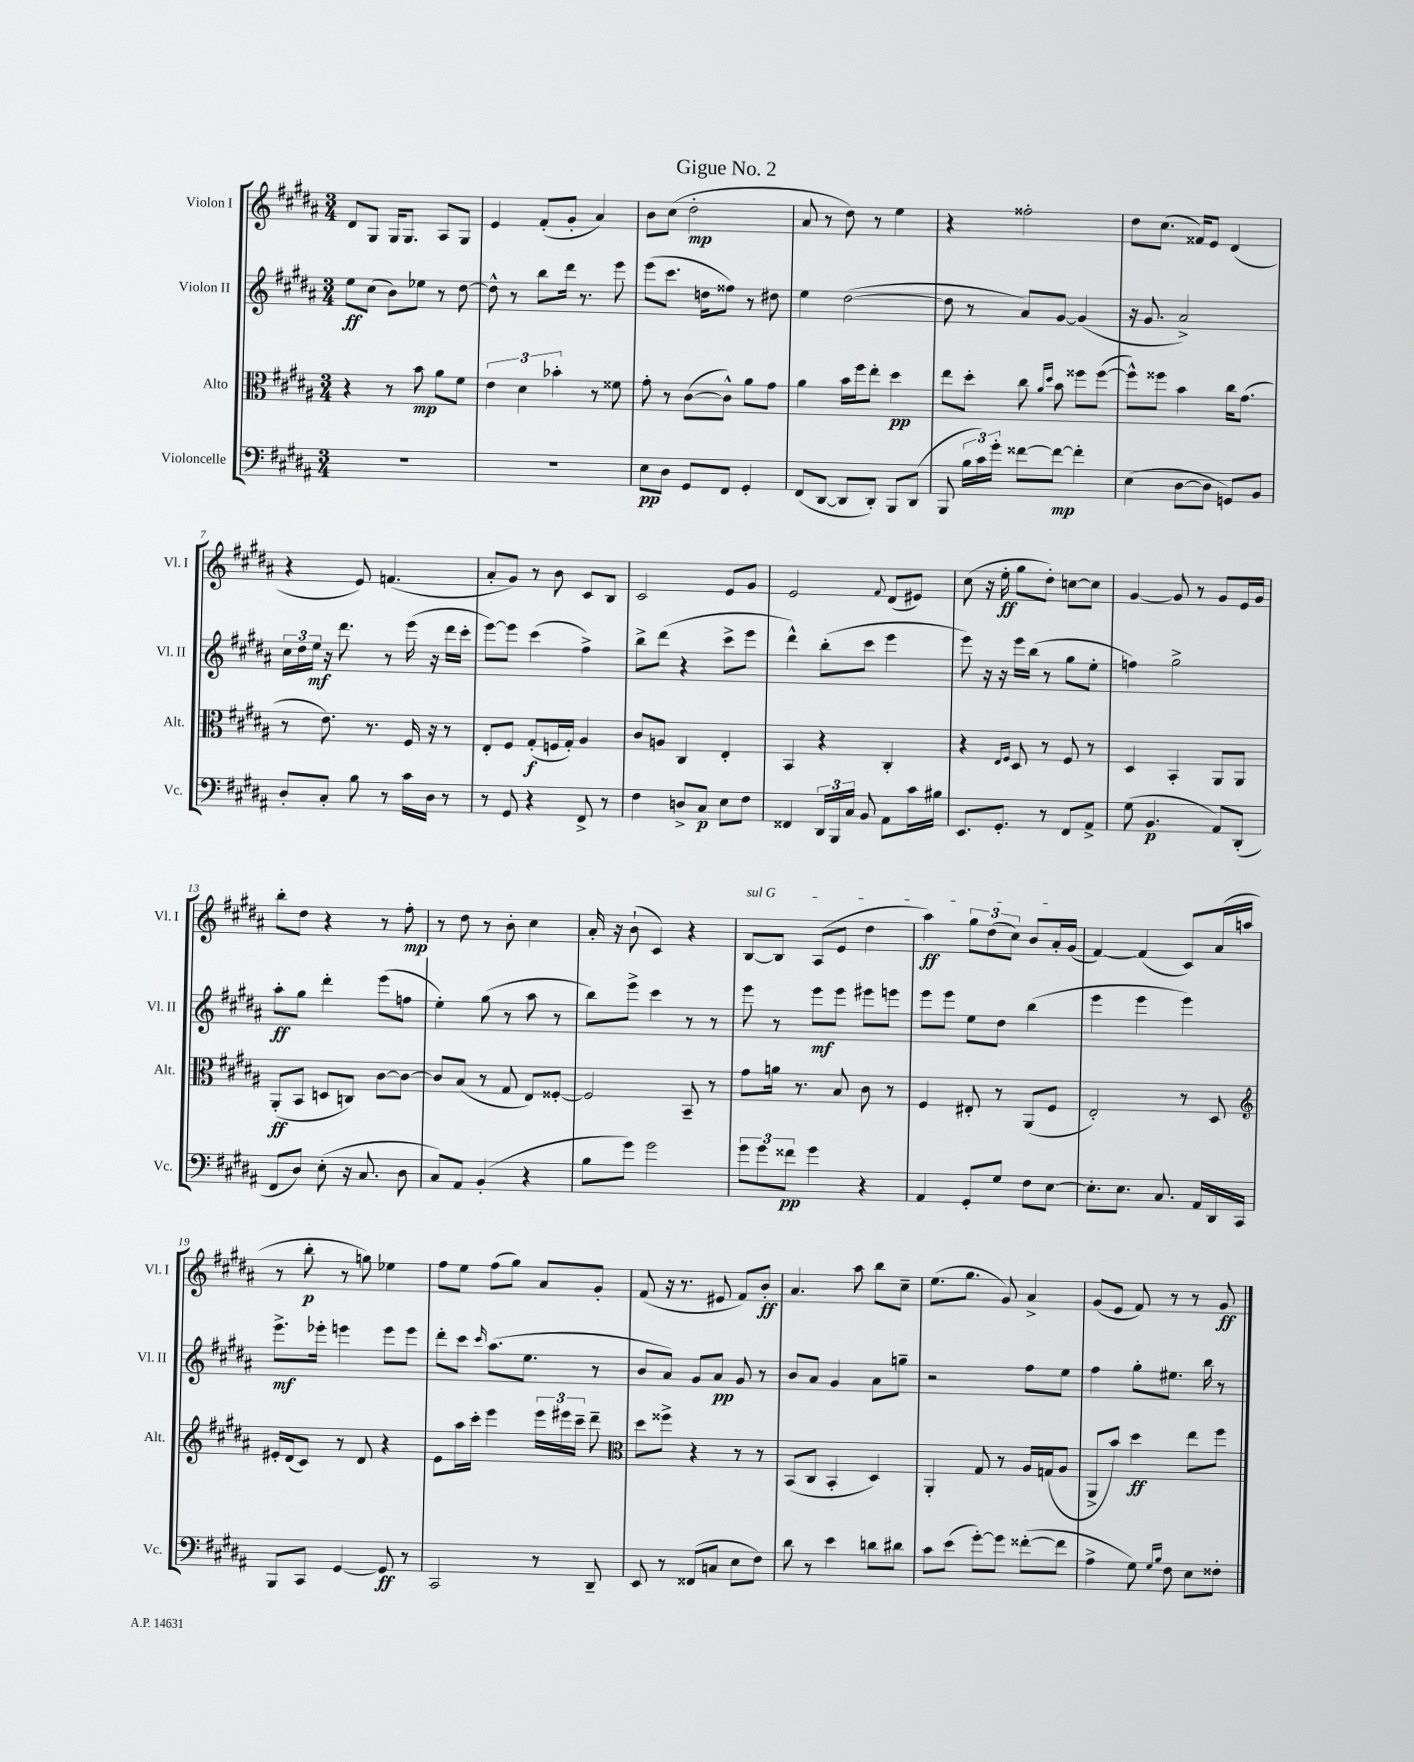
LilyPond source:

\header { title = "Gigue No. 2" }
<<
\new StaffGroup <<
\new Staff = "s0" \with { instrumentName = "Violon I" shortInstrumentName = "Vl. I" } {
    \clef treble \key b \major \numericTimeSignature \time 3/4
    \autoBeamOff dis'8[ gis8] gis16[ gis8.] ais8[ gis8] |
    e'4 fis'8[-.( gis'8]-. ais'4) |
    b'8[ cis''8]( dis''2-.\mp |
    ais'8 r8 dis''8) r8 e''4 |
    r4 fisis''2-. |
    dis''8[ cis''8.]( fisis'16[) e'8] dis'4( |
    r4 e'8) f'4.( |
    ais'8[-. gis'8]) r8 b'8 cis'8[ b8] |
    cis'2 e'8[ gis'8] |
    e'2 \appoggiatura { fis'8 } dis'8[( eis'8]) |
    cis''8( r16 e''16-.\ff gis''8[ dis''8]-.) c''8[~ c''8] |
    gis'4~ gis'8 r8 gis'8[ e'16 gis'16] |
    b''8[-. dis''8] r4 r8 fis''8-.\mp |
    r8 dis''8 r8 b'8-. cis''4 |
    ais'16-. r16 b'8-!( cis'4) r4 |
    \once \override TextSpanner.bound-details.left.text = \markup { \italic "sul G" } b8[~\startTextSpan b8] ais8[( e'8] dis''4 |
    ais''4\ff) \tuplet 3/2 { gis''8[ dis''8( cis''8]) } b'8[ ais'16-. gis'16]\stopTextSpan( |
    fis'4~) fis'4( cis'8[) ais'16( a''16] |
    r8 b''8-.\p r8 g''8) ees''4 |
    fis''8[ e''8] fis''8[( gis''8]) ais'8[ gis'8]-. |
    fis'8( r16 r8. eis'8 fis'8[) b'8]-.\ff |
    ais'4. ais''8 b''8[ cis''8]-- |
    e''8.[( gis''8.] gis'8) ais'4-> |
    gis'8[( e'8] fis'8) r8 r8 gis'8\ff \bar "|." |
}
\new Staff = "s1" \with { instrumentName = "Violon II" shortInstrumentName = "Vl. II" } {
    \clef treble \key b \major \numericTimeSignature \time 3/4
    \autoBeamOff e''8[\ff cis''8]( b'8[) ees''8] r8 dis''8~ |
    dis''8-^ r8 b''8[ dis'''16] r8. e'''8 |
    e'''8[( cis'''8.] d''16[ fisis''8]) r8 dis''8 |
    e''4 dis''2~( |
    dis''8 r8 ais'8[) gis'8]~ gis'4( |
    r16 gis'8. ais'2->) |
    \tuplet 3/2 { cis''16[ dis''16 e''16]\mf } r16 dis'''8. r8 e'''16( r16 dis'''16[ cis'''16]-. |
    e'''8[~) e'''8] cis'''4( fis''4->) |
    b''8[-> dis'''8]( r4 cis'''8[-> e'''8] |
    dis'''4-^) b''8[-.( cis'''8] e'''4 |
    e'''8) r16 r16 e'''16[ b''16]( r8 gis''8[ e''8]-. |
    f''4) gis''2-> |
    ais''8[-.\ff gis''8] dis'''4-. e'''8[( f''8] |
    e''4-.) gis''8( r8 ais''8 r8 |
    b''8[) e'''8]-> cis'''4 r8 r8 |
    e'''8 r8 e'''8[\mf e'''8] eis'''8[ e'''8] |
    e'''8[ e'''8] e''8[ dis''8] b''4( |
    e'''4 e'''4 e'''4) |
    e'''8.[->\mf ees'''16]-. e'''4 e'''8[ e'''8] |
    dis'''8[-. cis'''8] \grace { cis'''16 } ais''8.[( e''8.] r8 |
    b'8[ ais'8]) gis'8[ ais'8]\pp gis'8 r8 |
    b'8[ ais'8] gis'4 ais'8[ g''8]-- |
    r2 fis''8[ e''8] |
    fis''4 gis''8[-. eis''8.] b''16 r8 \bar "|." |
}
\new Staff = "s2" \with { instrumentName = "Alto" shortInstrumentName = "Alt." } {
    \clef alto \key b \major \numericTimeSignature \time 3/4
    \autoBeamOff r4 r8 b'8\mp ais'8[ fis'8] |
    \tuplet 3/2 { e'4 dis'4 bes'4-. } r8 fisis'8 |
    gis'8-. r8 cis'8[~( cis'8]-^) ais'8[ gis'8] |
    ais'4 b'16[ fis''16 e''8]-. dis''4\pp |
    e''8[ dis''8]-. cis''8 \grace { ais'16[ dis''16] } b'8 fisis''8[ fisis''8]~( |
    fisis''8[-^) fisis''8] b'4 cis''16[ gis'8.]( |
    r8 e'8.) r8. fis16 r16 r8 |
    e8[-. fis8] gis8[-.\f( f16 gis16]-.) ais4 |
    cis'8[ a8] cis4 e4-. |
    b,4 r4 cis4-. |
    r4 \grace { e16[ fis16] } dis8 r8 fis8 r8 |
    dis4 b,4-. ais,8[ ais,8] |
    ais,8[-.\ff( b,8] d8[ c8]) cis'8[~ cis'8]~ |
    cis'8[ b8]( r8 gis8 e8[) fisis8]~-. |
    fisis2 b,8-- r8 |
    gis'8[ a'16] r8. b8 cis'8 r8 |
    fis4 eis8-. r8 ais,8[( fis8] |
    e2-.) r8 dis8 |
    \clef treble eis'16[-. dis'16( cis'8]) r8 dis'8 r4 |
    e'8[ ais''16 cis'''16]-. e'''4 \tuplet 3/2 { e'''16[ eis'''16 cis'''16]-- } dis'''8-- |
    \clef alto dis''8[ fisis''8]-> r4 r8 r8 |
    b,8[( cis8] b,4-. dis4) |
    ais,4-. gis8 r8 ais16[ g16( ais8] |
    ais,8[-> b'8]) dis''4\ff e''8[ fis''8] \bar "|." |
}
\new Staff = "s3" \with { instrumentName = "Violoncelle" shortInstrumentName = "Vc." } {
    \clef bass \key b \major \numericTimeSignature \time 3/4
    \autoBeamOff R2. |
    R2. |
    e8[\pp dis8] gis,8[ fis,8] gis,4-. |
    fis,8[( dis,8]~ dis,8[ dis,8]-.) b,,8[ dis,8]( |
    b,,8 \tuplet 3/2 { b16[ cis'16) gis'16]-. } fisis'8[~ fisis'8]~\mp fisis'4-. |
    e4( dis8[~ dis8] g,8[) b,8] |
    dis8[-. cis8]-. b8 r8 cis'16[ dis16] r8 |
    r8 gis,8 r4 fis,8-> r8 |
    fis4 d8[-> cis8]\p e8[ fis8] |
    fisis,4 \tuplet 3/2 { dis,16[ b,,16 cis16] } b,8 ais,8[ cis'16 bis16] |
    e,8.[ gis,8.]-. r8 fis,8[ ais,8]-> |
    gis8( b,4.\p ais,8[) dis,8]-.( |
    fis,8[ dis8]) e8-.( r16 cis8. dis8 |
    cis8[) ais,8] b,4-.( r4 |
    b8[ gis'8]) gis'2 |
    \tuplet 3/2 { gis'8[ gis'8 fisis'8]\pp } gis'4 r4 |
    ais,4 gis,8[-. gis8] fis8[ e8]~ |
    e8.[-. e8.] cis8. ais,16[ dis,16 cis,16] |
    b,,8[ cis,8] gis,4~ gis,8\ff r8 |
    cis,2 r8 dis,8-- |
    e,8 r8 fisis,8[( c8] e8[ fis8]) |
    dis'8 r8 e'4 d'8[ dis'8] |
    cis'8[ e'8]( gis'8[~-.) gis'8] fisis'8[~-.( fisis'8] |
    ais4-> gis8) \grace { gis16[ b16] } fis8 e8[ fisis8]-. \bar "|." |
}
>>
>>
